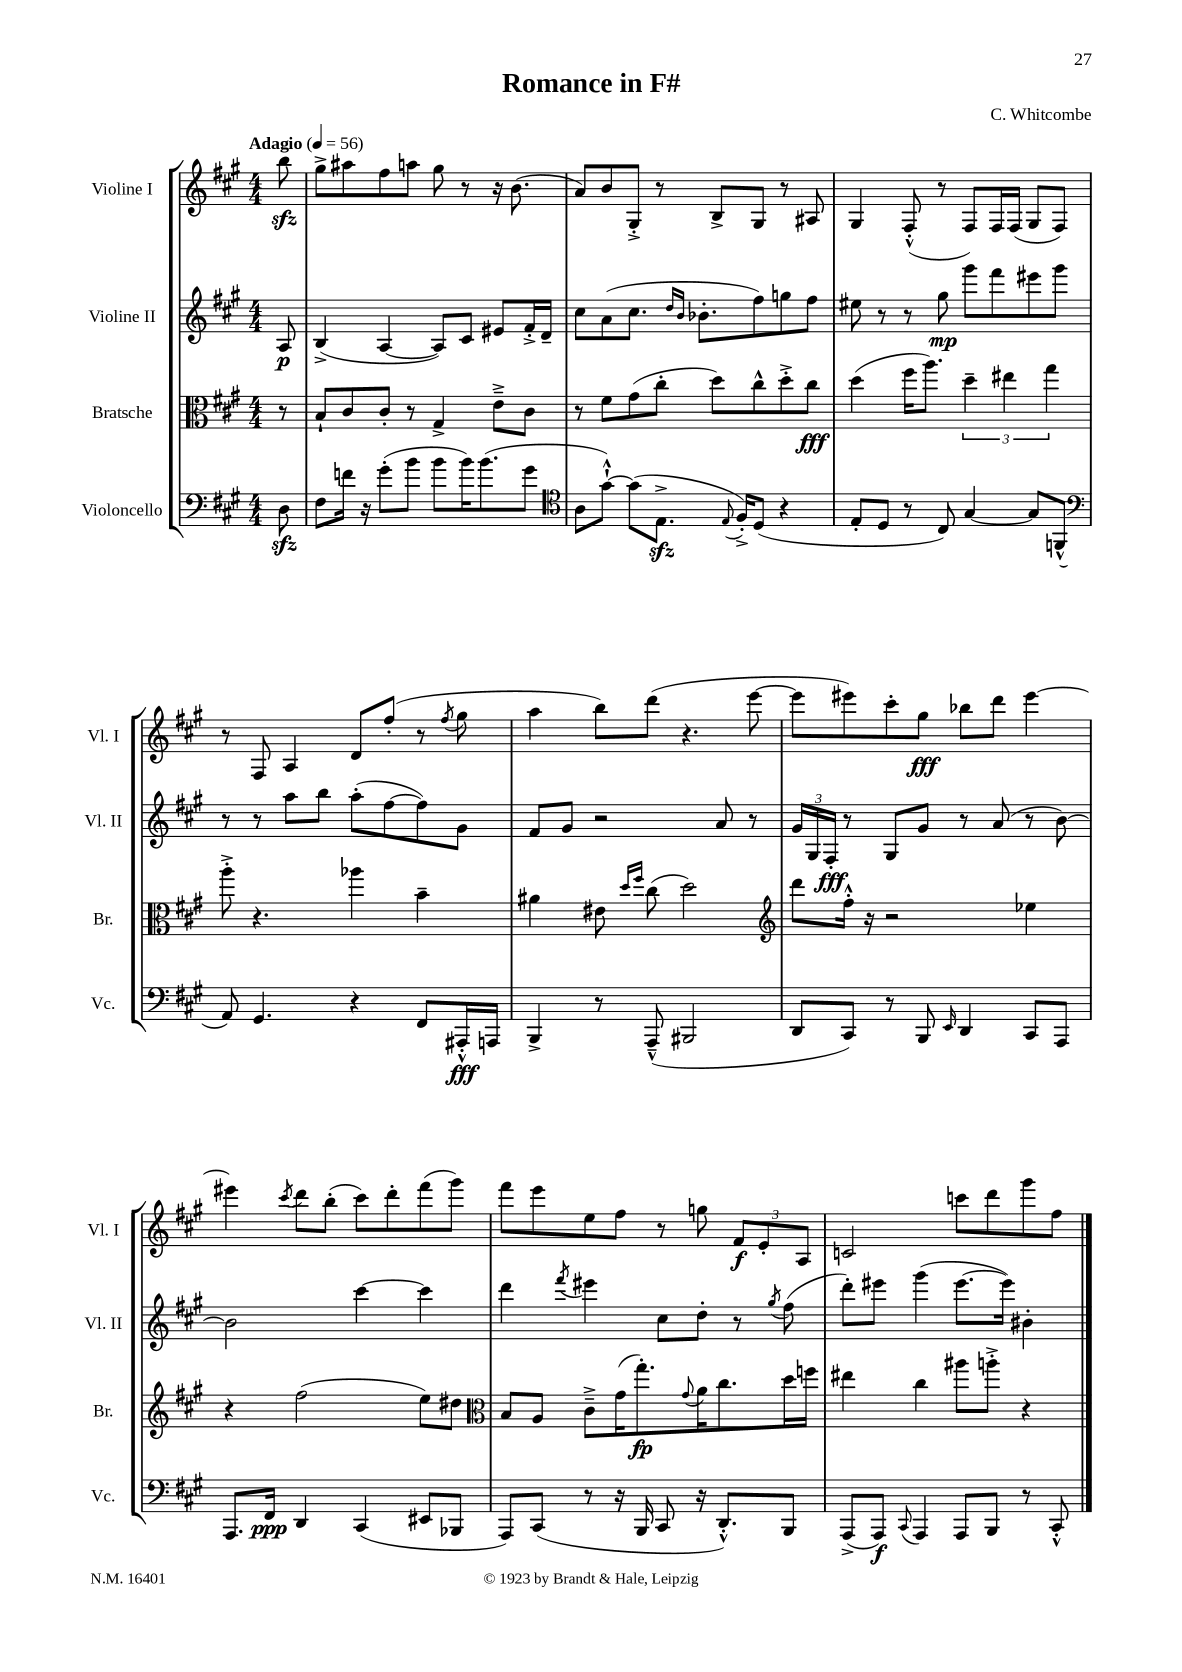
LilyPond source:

\header { title = "Romance in F#" composer = "C. Whitcombe" }
<<
\new StaffGroup <<
\new Staff = "s0" \with { instrumentName = "Violine I" shortInstrumentName = "Vl. I" } {
    \clef treble \key a \major \numericTimeSignature \time 4/4 \partial 8 \tempo "Adagio" 4 = 56
    b''8\sfz |
    gis''8-> ais''8 fis''8 a''8 gis''8 r8 r16 b'8.( |
    a'8) b'8 gis8-.-> r8 b8-> gis8 r8 ais8 |
    gis4 fis8-.-^( r8 fis8) fis16 fis16( gis8 fis8) |
    r8 fis8 a4 d'8 fis''8-.( r8 \acciaccatura { fis''8 } gis''8 |
    a''4 b''8) d'''8( r4. e'''8~ |
    e'''8 eis'''8) cis'''8-. gis''8\fff bes''8 d'''8 eis'''4~ |
    eis'''4 \acciaccatura { cis'''8 } d'''8 b''8-.( cis'''8) d'''8-. fis'''8( gis'''8) |
    fis'''8 e'''8 e''8 fis''8 r8 g''8 \tuplet 3/2 { fis'8\f e'8-. a8 } |
    c'2 c'''8 d'''8 gis'''8 fis''8 \bar "|." |
}
\new Staff = "s1" \with { instrumentName = "Violine II" shortInstrumentName = "Vl. II" } {
    \clef treble \key a \major \numericTimeSignature \time 4/4 \partial 8
    a8\p |
    b4->( a4~ a8) cis'8 eis'8 fis'16-.-> d'16-- |
    cis''8 a'8( cis''8. \grace { d''16 b'16 } bes'8.-. fis''8) g''8 fis''8 |
    eis''8 r8 r8 gis''8\mp gis'''8 fis'''8 eis'''8 gis'''8 |
    r8 r8 a''8 b''8 a''8-.( fis''8~ fis''8) gis'8 |
    fis'8 gis'8 r2 a'8 r8 |
    \tuplet 3/2 { gis'16 gis16 fis16-.\fff } r8 gis8 gis'8 r8 a'8( r8 b'8~) |
    b'2 cis'''4~ cis'''4 |
    d'''4 \acciaccatura { fis'''8 } eis'''4 cis''8 d''8-. r8 \acciaccatura { gis''8 } fis''8( |
    d'''8-.) eis'''8 gis'''4( eis'''8.~ eis'''16) bis'4-. \bar "|." |
}
\new Staff = "s2" \with { instrumentName = "Bratsche" shortInstrumentName = "Br." } {
    \clef alto \key a \major \numericTimeSignature \time 4/4 \partial 8
    r8 |
    b8-! cis'8 cis'8-. r8 gis4-> e'8---> cis'8 |
    r8 fis'8 gis'8( cis''8-. d''8) cis''8-^ d''8-.-> cis''8\fff |
    d''4( fis''16 a''8.) \tuplet 3/2 { d''4-- eis''4 gis''4 } |
    a''8-.-> r4. aes''4 b'4-- |
    ais'4 eis'8 \grace { d''16 fis''16 } cis''8( d''2) |
    \clef treble d'''8 fis''16-.-^ r16 r2 ees''4 |
    r4 fis''2( e''8) dis''8 |
    \clef alto b8 a8 cis'8---> gis'16( gis''8.-.\fp) \appoggiatura { gis'8 } a'16 cis''8. d''16 f''16 |
    eis''4 cis''4 ais''8 a''8-.-> r4 \bar "|." |
}
\new Staff = "s3" \with { instrumentName = "Violoncello" shortInstrumentName = "Vc." } {
    \clef bass \key a \major \numericTimeSignature \time 4/4 \partial 8
    d8\sfz |
    fis8 f'16 r16 gis'8-.( b'8 b'8 b'16) b'8.( gis'8 |
    \clef tenor a8 gis'8~-!-^) gis'8( e8.->\sfz \appoggiatura { e8 } fis16-.->) d8( r4 |
    e8-. d8 r8 cis8) gis4~ gis8 f,8-^( |
    \clef bass a,8) gis,4. r4 fis,8 ais,,16-.-^\fff a,,16 |
    b,,4-> r8 a,,8---^( bis,,2 |
    d,8 cis,8) r8 b,,8 \grace { e,16 } d,4 cis,8 a,,8 |
    a,,8. fis,16\ppp d,4 cis,4( eis,8 bes,,8 |
    a,,8) cis,8( r8 r16 b,,16 cis,8 r16 d,8.-.-^) b,,8 |
    a,,8->( a,,8\f) \appoggiatura { cis,8 } a,,4 a,,8 b,,8 r8 cis,8-.-^ \bar "|." |
}
>>
>>
\layout { \context { \Score \remove "Bar_number_engraver" } }
